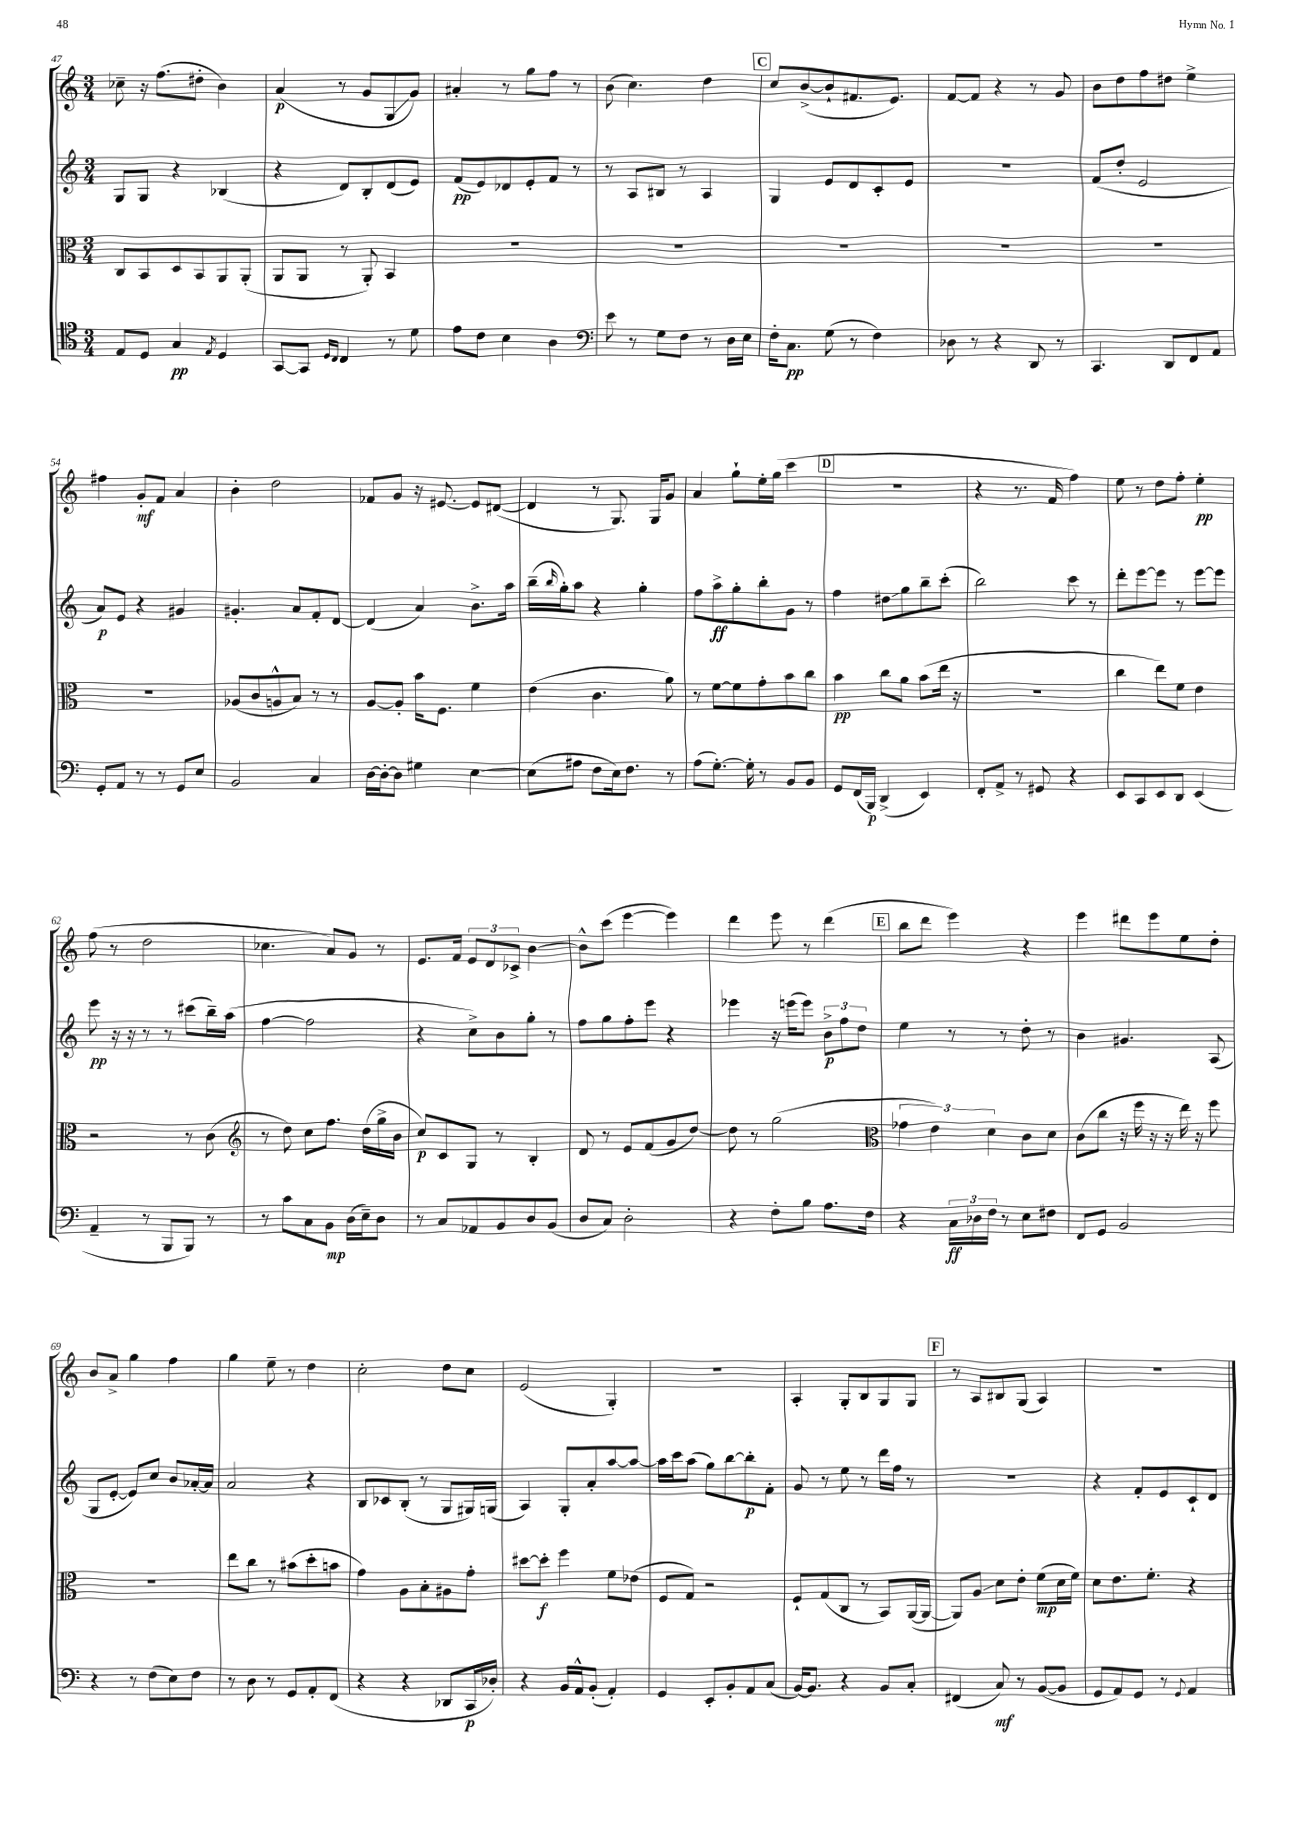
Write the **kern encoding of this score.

**kern	**kern	**kern	**kern
*staff4	*staff3	*staff2	*staff1
*clefC4	*clefC3	*clefG2	*clefG2
*k[]	*k[]	*k[]	*k[]
*M3/4	*M3/4	*M3/4	*M3/4
8E/L	8C/L	8G/L	8cc-~\
8D/J	8BB/	8G/J	16r
.	.	.	(8.ff\L
4G/	8D/	4r	.
.	8BB/	.	8dd#'\J
8qE/	.	.	.
4D/	8AA/	(4B-/	4b\)
.	(8AA'/J	.	.
=	=	=	=
[8GG/L	8AA/L	4r	(4a/
8GG/]J	8AA/J	.	.
16qqD/LL	.	.	.
16qqC/JJ	.	.	.
4C/	8r	8d/L)	8r
.	8AA'/)	8B'/	8g/L
8r	4BB/	(8d/	8G/
8d\	.	8e/J)	8g/J)
=	=	=	=
8e\L	2.r	(8f/L	4a#'/
8c\J	.	8e/)	.
4B\	.	8d-/	8r
.	.	8e'/	8gg\L
4A\	.	8f/J	8ff\J
.	.	8r	8r
=	=	=	=
*clefF4	*	*	*
8e\	2.r	8r	(8b\
8r	.	8A/L	4.cc\)
8G\L	.	8B#/J	.
8F\J	.	8r	.
8r	.	4A/	4dd\
16D\LL	.	.	.
16E\JJ	.	.	.
=	=	=	=
16F'\LK	2.r	4G/	8cc/L
8.C\J	.	.	.
.	.	.	([8b^/
(8G\	.	8e/L	8b`/]
8r	.	8d/	8.f#/
4F\)	.	8c'/	.
.	.	.	8.e/J)
.	.	8e/J	.
=	=	=	=
8D-\	2.r	2.r	[8f/L
8r	.	.	8f/]J
4r	.	.	4r
8DD/	.	.	8r
8r	.	.	8g/
=	=	=	=
4.CC/	2.r	(8f/L	8b\L
.	.	8dd'/J	8dd\
.	.	2e/	8ff\
8DD/L	.	.	8dd#\J
8FF/	.	.	4ee^\
8AA/J	.	.	.
=	=	=	=
8GG'/L	2.r	8a/L)	4ff#\
8AA/J	.	8e/J	.
8r	.	4r	8g'/L
8r	.	.	8f/J
8GG/L	.	4g#/	4a/
8E/J	.	.	.
=	=	=	=
2BB/	(8A-/L	4.g#'/	4b'\
.	8c/	.	.
.	8A^^/	.	2dd\
.	8B/J)	8a/L	.
4C/	8r	8f'/	.
.	8r	[8d/J	.
=	=	=	=
[16D\LL	[8A/L	(4d/]	8f-/L
16D'\_J	.	.	.
8D\]J	8A'/]J	.	8g/J
4G#\	16b\LK	4a/)	16r
.	8.F\J	.	[8.e#/
[4E\	4f\	8.b^\L	8e#/]L
.	.	.	([8d#/J
.	.	16aa\Jk	.
=	=	=	=
(8E\]L	(4e\	(16bb~\LL	4d#/]
.	.	16qqbb/	.
.	.	16gg'\J)	.
8A#\J	.	8aa\J	.
8F\L	4.c\	4r	8r
16E\k)	.	.	8.G/)
8.F\J	.	.	.
.	.	4gg'\	.
.	.	.	16G/LK
8r	8a\)	.	8g/J
=	=	=	=
(8A\L	8r	8ff\L	4a/
[8.G'\J)	[8f\L	8aa^\	.
.	8f\]	8gg'\	8gg`\L
16G'\]	.	.	.
8r	8g'\	8bb'\	16ee'\L
.	.	.	(16gg\JJ
8BB/L	8b\	8g\J	4ccc\
8BB/J	8cc\J	8r	.
=	=	=	=
8GG/L	4b\	4ff\	2.r
(16FF/L	.	.	.
16BBB/JJ)	.	.	.
(4DD^/	8cc\L	8dd#\L	.
.	8a\J	8gg\	.
4EE/)	(8b\L	8bb~\	.
.	16ee\Jk	(8ccc'\J	.
.	16r	.	.
=	=	=	=
8FF'/L	2.r	2bb\)	4r
8AA^/J	.	.	.
8r	.	.	8.r
8GG#/	.	.	.
.	.	.	16f/
4r	.	8ccc\	4ff\)
.	.	8r	.
=	=	=	=
8EE/L	4cc\	8ddd'\L	8ee\
8CC/	.	[8eee\	8r
8EE/	8ee\L)	8eee\]J	8dd\L
8DD/J	8f\J	8r	8ff'\J
(4EE/	4e\	[8eee\L	4ee'\
.	.	8eee\]J	.
=	=	=	=
4AA~/	2r	8eee\	(8ff\
.	.	16r	8r
.	.	16r	.
8r	.	8r	2dd\
8BBB/L	.	8r	.
8BBB/J)	8r	(8ccc#\L	.
8r	(8c\	16bb~\L)	.
.	.	(16aa\JJ	.
=	=	=	=
*	*clefG2	*	*
8r	8r	[4ff\	4.cc-\
8c\L	8dd\)	.	.
8C\	8cc\L	2ff\]	.
8BB\J	8.ff\J	.	8a/L)
(16D\LL	.	.	8g/J
16E~\J)	(16dd\LL	.	.
8D\J	16gg^\	.	8r
.	16b\JJ	.	.
=	=	=	=
8r	8cc/L)	4r	8.e/L
8C/L	8c/	.	.
.	.	.	16f/Jk
8AA-/	8G/J	8cc^\L)	12e/L
.	.	.	12d/
8BB/	8r	8b\	.
.	.	.	12c-^/J
8D/	4B'/	8gg'\J	[4b\
(8BB/J	.	8r	.
=	=	=	=
8D/L	8d/	8ff\L	8b^^\]L
8C/J)	8r	8gg\	(8ccc\J
2D'\	8e/L	8ff'\	[4eee\
.	(8f/	8eee\J	.
.	8g/	4r	4eee\])
.	[8dd/J)	.	.
=	=	=	=
4r	8dd\]	4eee-\	4ddd\
.	8r	.	.
8F'\L	(2gg\	16r	8eee\
.	.	(16eee\LK	.
8B\J	.	8eee\J)	8r
8.A\L	.	12b^\L	(4ddd\
.	.	12ff\	.
.	.	12dd\J	.
16F\Jk	.	.	.
=	=	=	=
*	*clefC3	*	*
4r	6g-\	4ee\	8bb\L
.	.	.	8ddd\J
.	6e\)	.	.
24C\LL	.	8r	4eee\)
24D-\	.	.	.
24F\JJ	6d\	.	.
8r	.	8r	.
8E\L	8c\L	8dd'\	4r
8F#\J	8d\J	8r	.
=	=	=	=
8FF/L	(8c\L	4b\	4eee\
8GG/J	8cc\J	.	.
2BB/	16r	4.g#/	8ddd#\L
.	16ff\	.	.
.	16r	.	8eee\
.	16r	.	.
.	16ee\)	.	8ee\
.	16r	.	.
.	8ff\	(8A/	8dd'\J
=	=	=	=
4r	2.r	8G/L	8b/L
.	.	[8e'/J	8a^/J
8r	.	8e/]L)	4gg\
(8F\L	.	8cc/J	.
8E\)	.	8b/L	4ff\
8F\J	.	[16a-'/L	.
.	.	16a-/]JJ	.
=	=	=	=
8r	8ee\L	2a/	4gg\
8D\	8cc\J	.	.
8r	8r	.	8ee~\
8GG/L	(8b#\L	.	8r
8AA'/	8dd'\	4r	4dd\
(8FF/J	8b\J	.	.
=	=	=	=
4r	4g\)	8B/L	2cc'\
.	.	8c-/	.
4r	8A\L	(8B'/J	.
.	8B'\	8r	.
8DD-/L	8A#\	8G/L	8dd\L
16CC/L	8g'\J	16G#/L)	8cc\J
16D-'/JJ)	.	(16G/JJ	.
=	=	=	=
4r	[8dd#\L	4A/)	(2e/
.	8dd#'\]J	.	.
16BB/LL	4ff\	8G'/L	.
16AA^^/J	.	.	.
(8BB'/J	.	8a'/	.
4AA'/)	8f\L	[8aa/	4G'/)
.	(8e-\J	8aa/_J	.
=	=	=	=
4GG/	8F/L	16aa\]LL	2.r
.	.	16ccc\J	.
.	8G/J)	(8aa\J	.
8EE'/L	2r	8gg\L)	.
8BB'/	.	[8bb\	.
8AA/	.	8bb'\]	.
(8C/J	.	8f'\J	.
=	=	=	=
[16BB/LK)	8F`/L	8g/	4A'/
8.BB/]J	.	.	.
.	(8G/	8r	.
4r	8C/J	8ee\	8G'/L
.	8r	8r	8B/
8BB/L	8BB/L)	16ddd\LL	8G/
.	.	16ff\JJ	.
8C'/J	([16AA/L	8r	8G/J
.	16AA/_JJ	.	.
=	=	=	=
(4FF#/	8AA/]L)	2.r	8r
.	8A/J	.	8A/L
8C/)	8d\L	.	8B#/
8r	8e'\J	.	(8G/J
([8BB/L	(8f\L	.	4A/)
8BB/]J	16d\L	.	.
.	16f\JJ)	.	.
=	=	=	=
8GG/L	8d\L	4r	2.r
8AA/)	8.e\	.	.
8GG/J	.	8f'/L	.
.	8.f'\J	.	.
8r	.	8e/	.
8qqGG/	.	.	.
4AA/	4r	8c`/	.
.	.	8d/J	.
==	==	==	==
*-	*-	*-	*-
